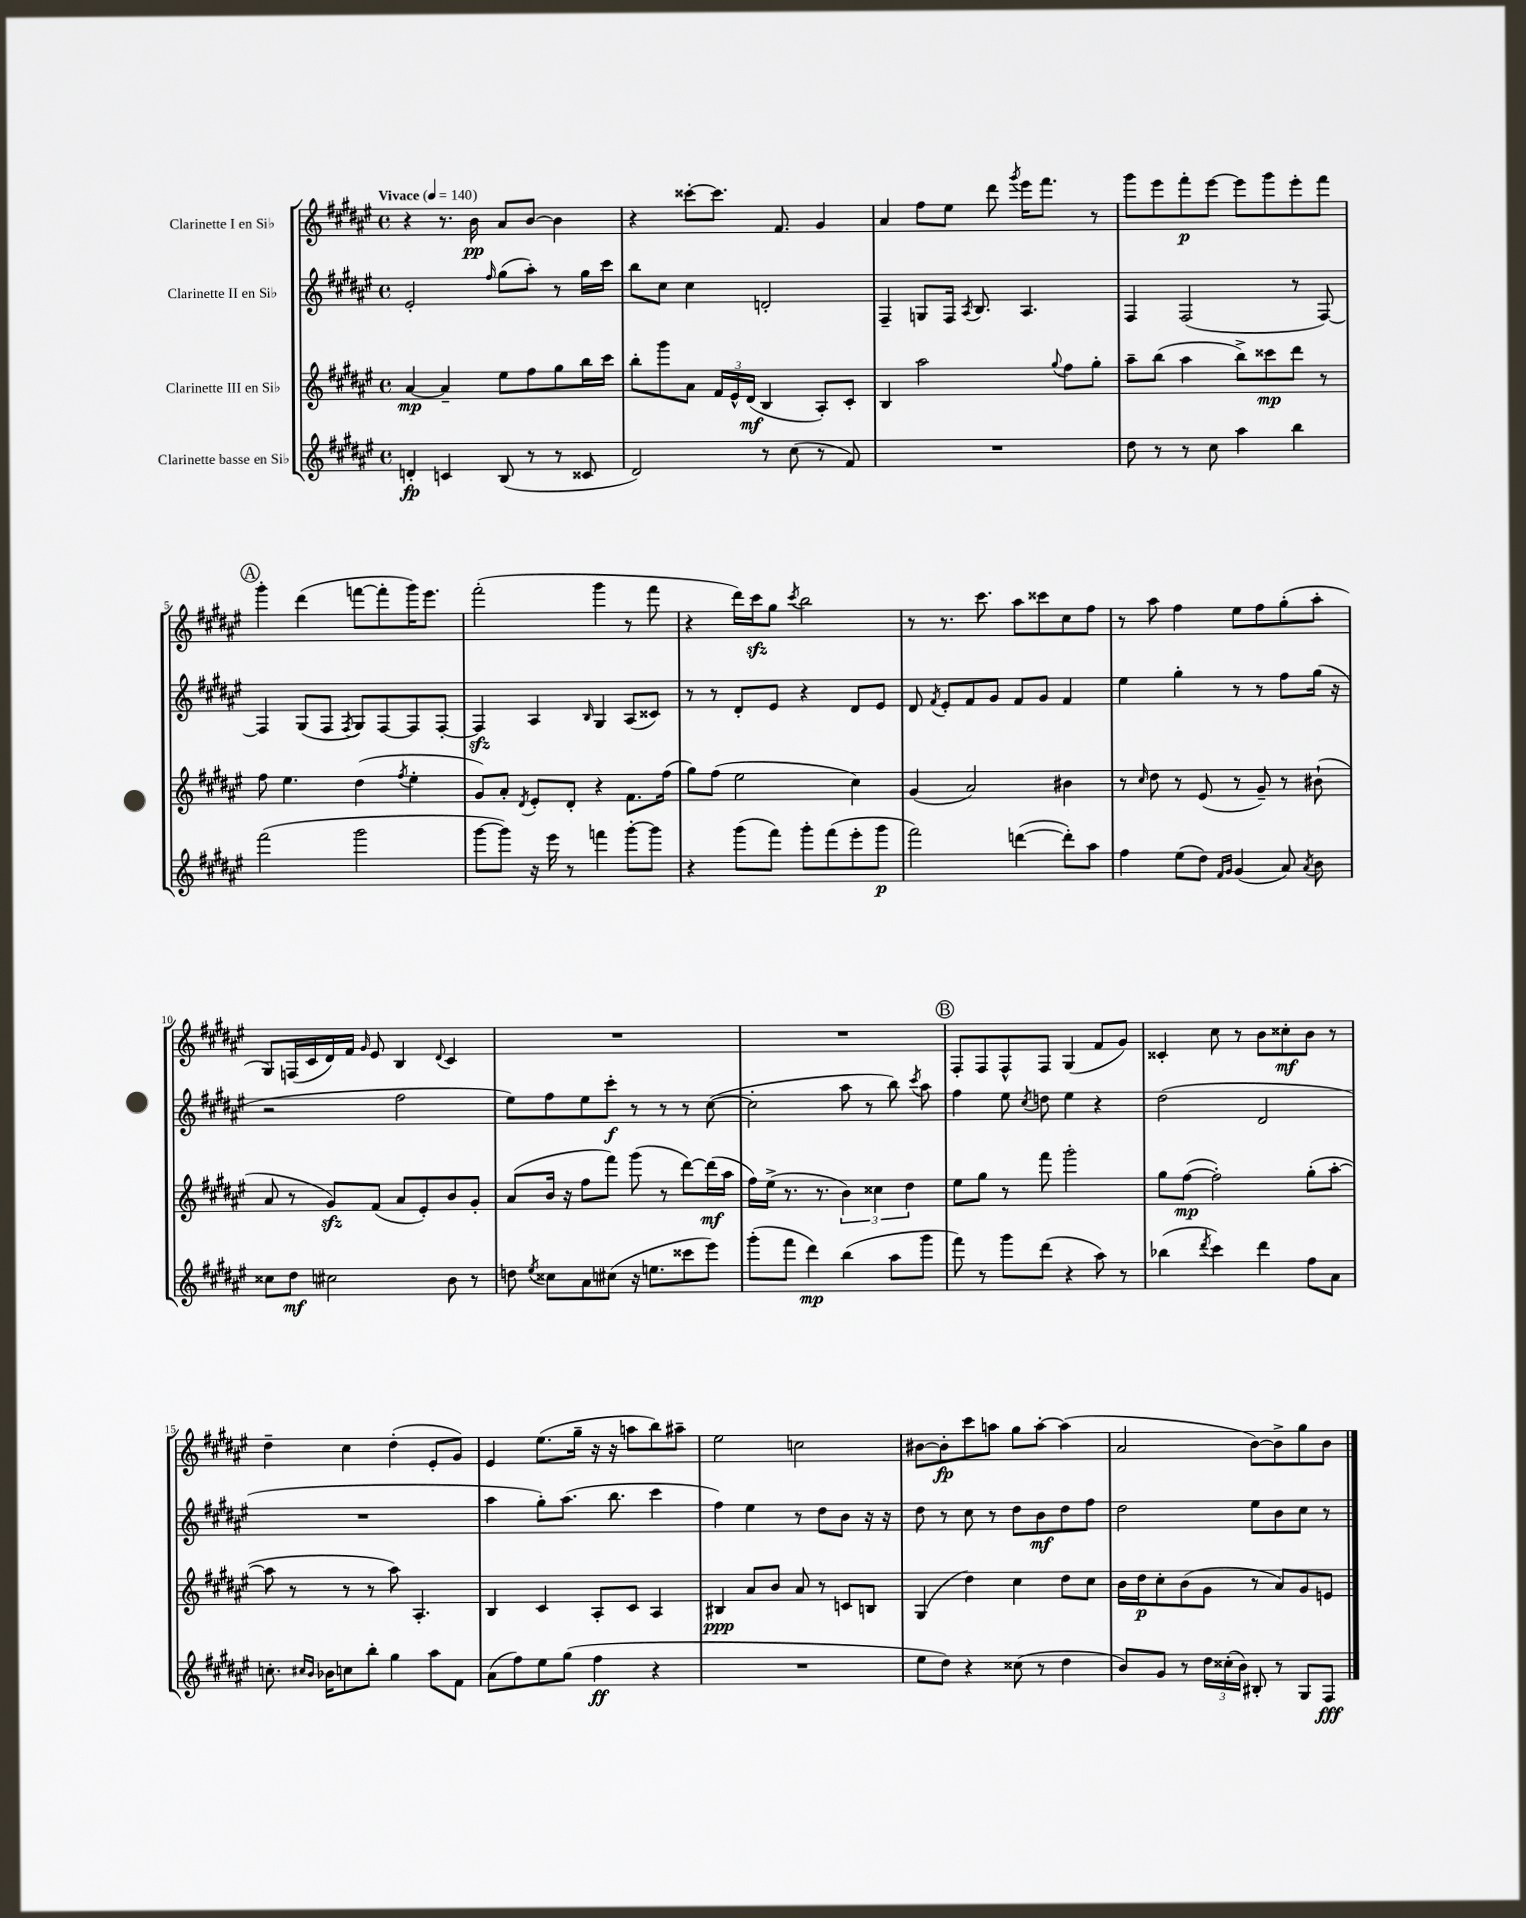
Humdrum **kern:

**kern	**kern	**kern	**kern
*staff4	*staff3	*staff2	*staff1
*clefG2	*clefG2	*clefG2	*clefG2
*k[f#c#g#d#a#e#]	*k[f#c#g#d#a#e#]	*k[f#c#g#d#a#e#]	*k[f#c#g#d#a#e#]
*M4/4	*M4/4	*M4/4	*M4/4
*met(c)	*met(c)	*met(c)	*met(c)
*MM140	*MM140	*MM140	*MM140
4d'	[4a#	2e#'	4r
4c	4a#~]	.	8.r
.	.	.	16b
.	.	16qqff#	.
(8B	8ee#	(8gg#	8a#
8r	8ff#	8aa#')	[8b
8r	8gg#	8r	4b]
8c##	16bb	16gg#	.
.	16ccc#	16ccc#	.
=	=	=	=
2d#)	8bb'	8bb	4r
.	8ggg#	8cc#	.
.	8a#	4cc#	[8ccc##'
.	24f#	.	8.ccc##]
.	24e#^^	.	.
.	(24d#	.	.
8r	4B	2d'	.
.	.	.	8.f#
(8cc#	.	.	.
8r	8A#')	.	4g#
8f#)	8c#'	.	.
=	=	=	=
1r	4B	4F#~	4a#
.	2aa#	8G	8ff#
.	.	16F#	8ee#
.	.	8qA#	.
.	.	8.B	.
.	.	.	8ddd#
.	.	.	8qggg#
.	.	4.A#	16eee#
.	.	.	8.fff#
.	8qqgg#	.	.
.	8ff#	.	.
.	8gg#'	.	8r
=	=	=	=
8dd#	8aa#~	4F#	8ggg#
8r	(8bb	.	8eee#
8r	4aa#	(2F#	8fff#'
8cc#	.	.	[8eee#
4aa#	8bb^)	.	8eee#]
.	8ccc##	.	8ggg#
4bb	8ddd#	8r	8eee#'
.	8r	[8F#)	8fff#
=	=	=	=
(2fff#	8ff#	4F#]	4ggg#'
.	4.ee#	.	.
.	.	(8G#	(4ddd#
.	.	8F#	.
.	.	8qF#	.
2ggg#	(4dd#	8G#)	[8fff
.	.	[8F#	8fff']
.	8qff#	.	.
.	4ee#'	8F#]	16ggg#)
.	.	.	8.eee#
.	.	[8F#'	.
=	=	=	=
[8ggg#	8g#)	4F#]	(2fff#'
8ggg#])	8a#'	.	.
.	8qd#	.	.
16r	8e#'	4A#	.
16eee#	.	.	.
8r	8d#'	.	.
.	.	16qqB	.
4fff	4r	4G#	4ggg#
[8ggg#'	8.f#	(8A#	8r
8ggg#]	.	8c##)	8fff#
.	(16ff#	.	.
=	=	=	=
4r	8gg#)	8r	4r
.	(8ff#	8r	.
(8ggg#	2ee#	8d#'	16ddd#)
.	.	.	16ccc#
8fff#)	.	8e#	8gg#
.	.	.	8qccc#
8ggg#'	.	4r	2bb
(8fff#	.	.	.
8eee#'	4cc#)	8d#	.
8ggg#	.	8e#	.
=	=	=	=
2fff#)	(4g#	8d#	8r
.	.	8qf#	.
.	.	8e#'	8.r
.	2a#)	8f#	.
.	.	.	8.ccc#
.	.	8g#	.
([4ddd	.	8f#	8aa#
.	.	8g#	8ccc##
8ddd'])	4b#	4f#	8cc#
8aa#	.	.	8ff#
=	=	=	=
4ff#	8r	4ee#	8r
.	16qqcc#	.	.
.	8dd#	.	8aa#
(8ee#	8r	4gg#'	4ff#
8dd#)	(8e#	.	.
16qqf#	.	.	.
16qqg#	.	.	.
(4g#	8r	8r	8ee#
.	8g#~)	8r	8ff#
8a#)	8r	8ff#	(8gg#'
8qa#	.	.	.
8b	(8b#`	(16gg#	8aa#'
.	.	16r	.
=	=	=	=
8cc##	8a#	2r	8G#)
8dd#	8r	.	(16F
.	.	.	16c#
2cc#	8g#)	.	16d#)
.	.	.	16f#
.	.	.	16qqg#
.	(8f#	.	8e#
.	8a#	2ff#	4B
.	8e#')	.	.
.	.	.	8qqd#
8b	8b	.	4c#
8r	8g#'	.	.
=	=	=	=
8dd	(8a#	8ee#)	1r
8qee#	.	.	.
8cc##	16b	8ff#	.
.	16r	.	.
8a#	8ff#	8ee#	.
(8cc#	8fff#)	8ccc#'	.
16r	(8ggg#	8r	.
8.ee	.	.	.
.	8r	8r	.
8ccc##	[8ddd#)	8r	.
8eee#)	(16ddd#]	([8cc#	.
.	16aa#	.	.
=	=	=	=
(8ggg#'	16ff#)	2cc#']	1r
.	(16ee#^	.	.
8fff#	8.r	.	.
4ddd#)	.	.	.
.	8.r	.	.
(4bb	6b)	8aa#	.
.	.	8r	.
.	6cc##	.	.
8aa#	.	8bb)	.
.	6dd#	.	.
.	.	8qccc#	.
8ggg#	.	8aa#	.
=	=	=	=
8fff#)	8ee#	4ff#	8F#'
8r	8gg#	.	8F#
8ggg#	8r	8ee#	8F#^^
.	.	8qcc#	.
(8ddd#	8fff#	8dd	8F#
4r	2ggg#'	4ee#	(4G#
8aa#)	.	4r	8f#
8r	.	.	8g#)
=	=	=	=
(4bb-	8gg#	(2dd#	4c##'
.	([8ff#	.	.
8qddd#	.	.	.
4ccc#)	2ff#'])	.	8cc#
.	.	.	8r
4ddd#	.	2d#	8b
.	.	.	8cc##'
8ff#	(8gg#'	.	8b
8a#	[8aa#'	.	8r
=	=	=	=
8.cc'	8aa#]	1r	4dd#~
.	8r	.	.
16qqcc#	.	.	.
16qqb	.	.	.
16b-	.	.	.
8cc	8r	.	4cc#
8bb'	8r	.	.
4gg#	8aa#)	.	(4dd#'
.	4.A#'	.	.
8aa#	.	.	8e#'
8f#	.	.	8g#)
=	=	=	=
(8a#	4B	4aa#	4e#
8ff#)	.	.	.
8ee#	4c#	8gg#')	(8.ee#
(8gg#	.	(8.aa#	.
.	.	.	16gg#~
4ff#	8A#'	.	16r
.	.	8.bb	16r
.	8c#	.	8aa
4r	4A#	4ccc#	8bb)
.	.	.	8aa#~
=	=	=	=
1r	4B#	4ff#)	2ee#
.	8a#	4ee#	.
.	8b	.	.
.	8a#	8r	2cc
.	8r	8dd#	.
.	8c	8b	.
.	8B	16r	.
.	.	16r	.
=	=	=	=
8ee#	(4G#	8dd#	[8b#
8dd#)	.	8r	8b#']
4r	4dd#)	8cc#	8ccc#
.	.	8r	8aa
(8cc##	4cc#	8dd#	8gg#
8r	.	8b	[8aa'
4dd#	8dd#	8dd#	(4aa]
.	8cc#	8ff#	.
=	=	=	=
8b)	16b	2dd#	2a#
.	16dd#	.	.
8g#	8cc#'	.	.
8r	(8b	.	.
24dd#	8g#	.	.
(24cc##'	.	.	.
24b)	.	.	.
8B#'	8r	8ee#	[8b)
8r	8a#)	8b	8b^]
8G#	8g#	8cc#	8gg#
8F#	8e	8r	8b
==	==	==	==
*-	*-	*-	*-
